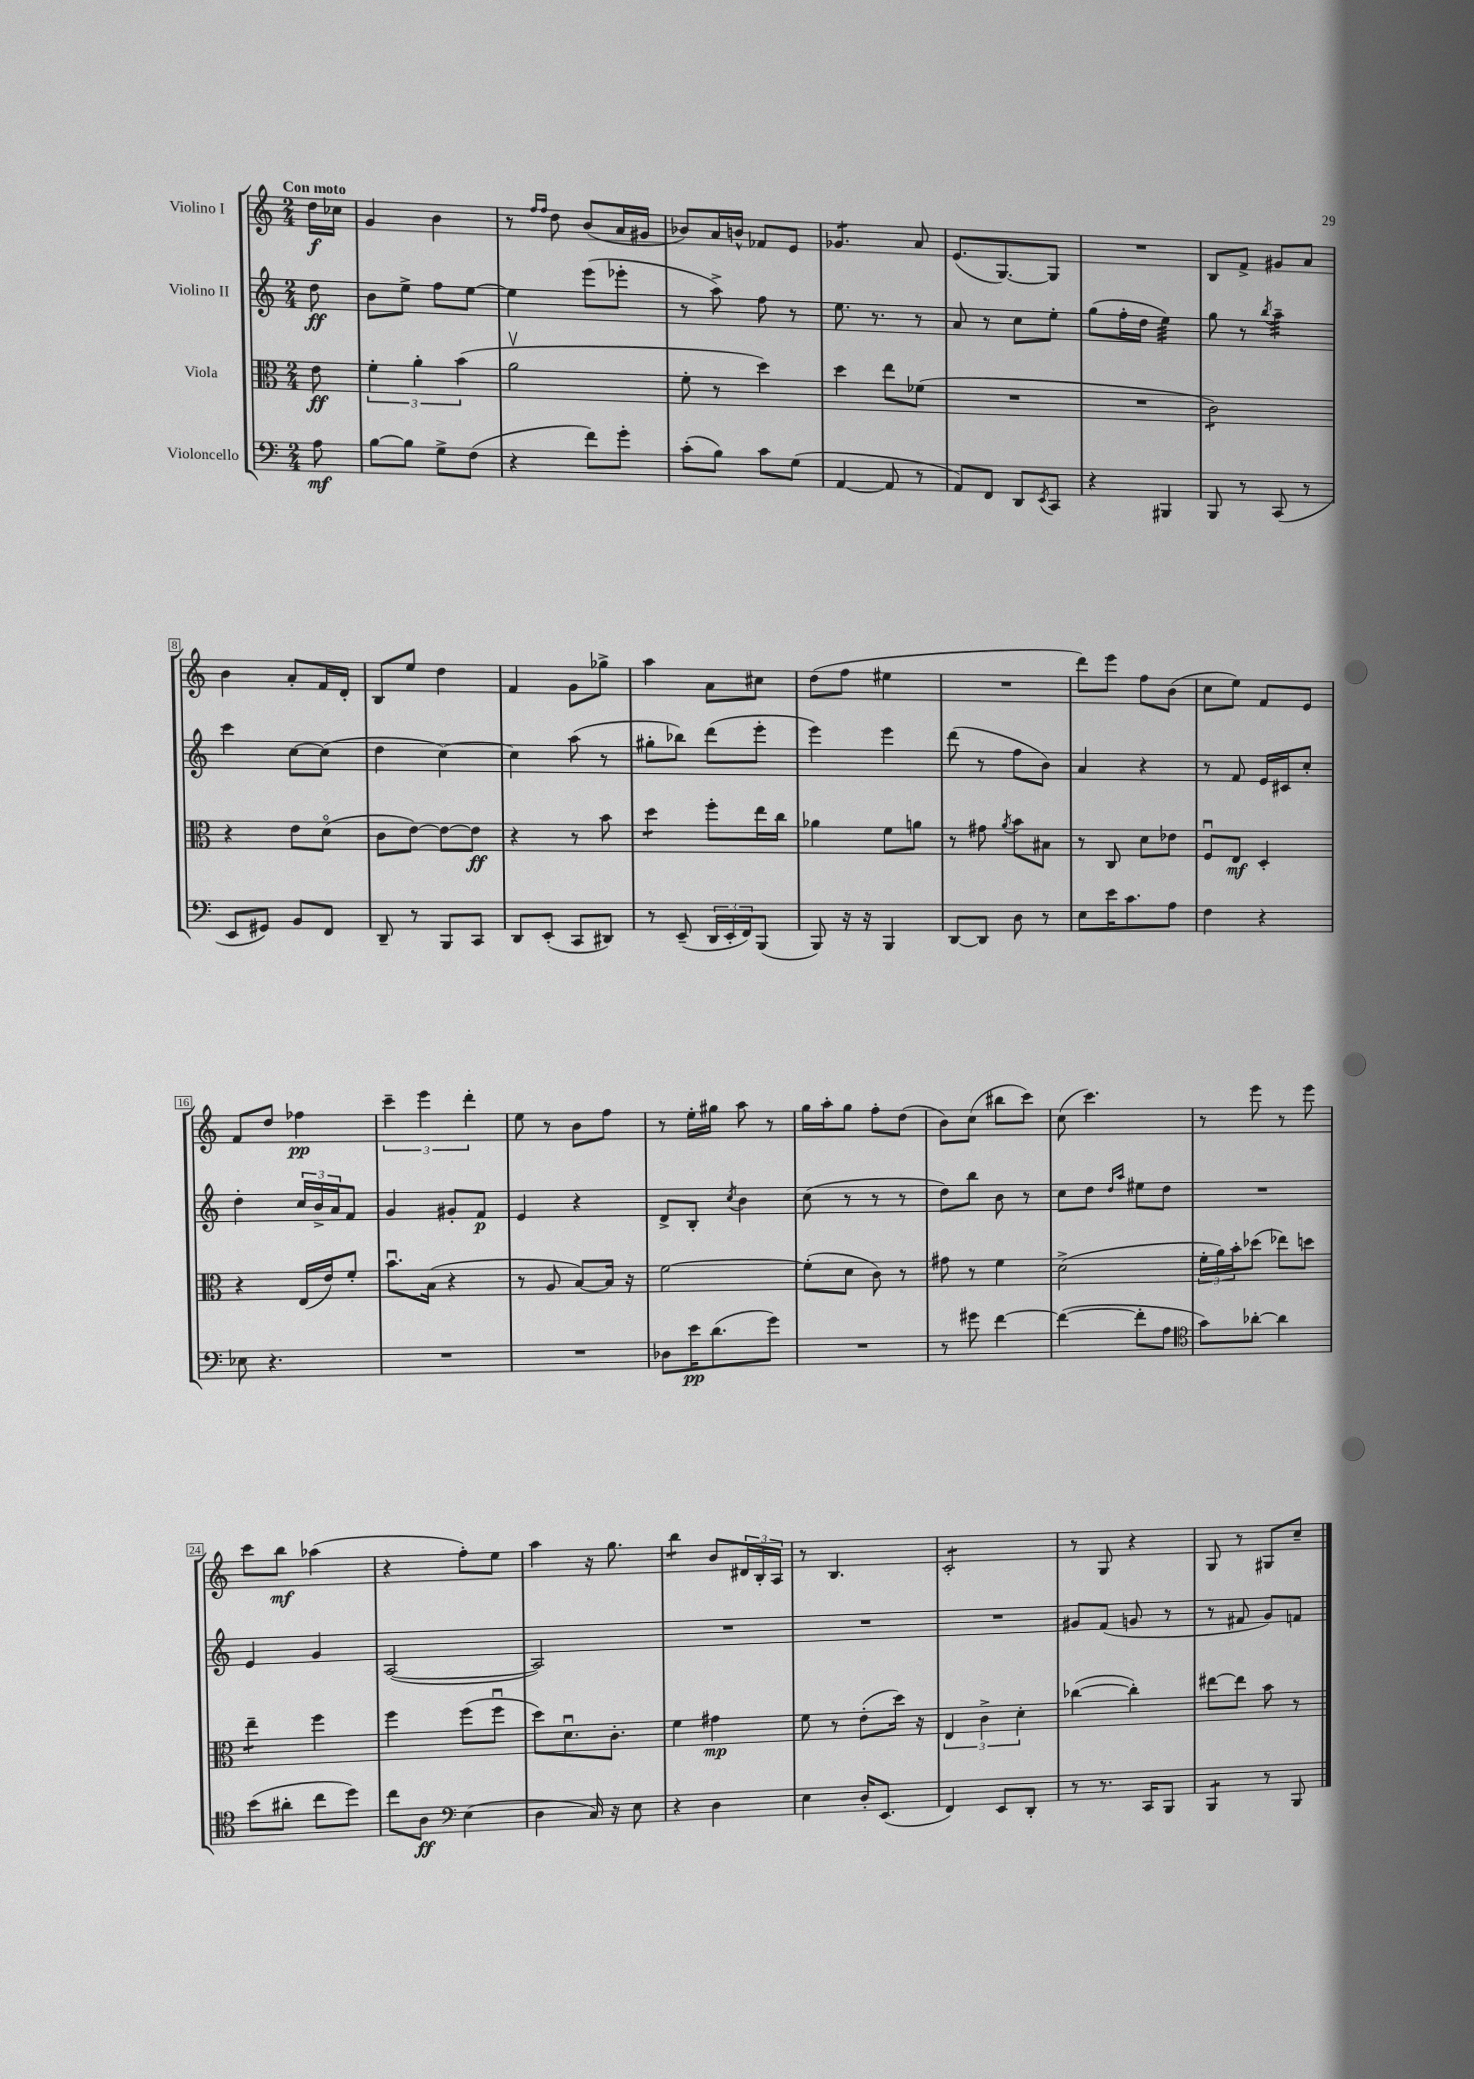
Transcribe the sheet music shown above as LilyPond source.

<<
\new StaffGroup <<
\new Staff = "s0" \with { instrumentName = "Violino I" } {
    \clef treble \key c \major \numericTimeSignature \time 2/4 \partial 8 \tempo "Con moto"
    d''16\f ces''16 |
    g'4 b'4 |
    r8 \grace { f''16 f''16 } d''8 b'8( a'16 gis'16 |
    bes'8) a'16 b'16-^ fes'8 e'8 |
    ges'4.:8 a'8 |
    e'8.( g8.~) g8 |
    R2 |
    b8 f'8-> gis'8 a'8 |
    b'4 a'8-. f'16 d'16-. |
    b8 e''8 d''4 |
    f'4 g'8 ges''8-> |
    a''4 a'8 cis''8 |
    d''8( f''8 eis''4 |
    R2 |
    d'''8) e'''8 f''8 b'8( |
    c''8 e''8) f'8 e'8 |
    f'8 d''8 fes''4\pp |
    \tuplet 3/2 { c'''4-- e'''4 d'''4-. } |
    e''8 r8 b'8 f''8 |
    r8 e''16-. gis''16 a''8 r8 |
    g''16 a''16-. g''8 f''8-. d''8( |
    b'8) c''8( bis''8 c'''8) |
    c''8( c'''4.) |
    r8 e'''8 r8 e'''8 |
    c'''8 b''8\mf aes''4( |
    r4 f''8-.) e''8 |
    a''4 r16 g''8. |
    b''4:8 b'8 \tuplet 3/2 { dis'16 b16-. a16 } |
    r8 b4. |
    c'2:8-. |
    r8 g8 r4 |
    g8 r8 gis8 c''8-- \bar "|." |
}
\new Staff = "s1" \with { instrumentName = "Violino II" } {
    \clef treble \key c \major \numericTimeSignature \time 2/4 \partial 8
    d''8\ff |
    b'8 e''8-> f''8 e''8~ |
    e''4 e'''8( ees'''8-. |
    r8 a''8->) f''8 r8 |
    e''8. r8. r8 |
    a'8 r8 c''8 e''8-. |
    g''8( f''16-. d''16 e''4:32) |
    g''8 r8 \acciaccatura { b''8 } a''4:32-- |
    c'''4 c''8~ c''8( |
    d''4 c''4~) |
    c''4 a''8( r8 |
    gis''8-. bes''8) d'''8( e'''8-. |
    e'''4) e'''4 |
    d'''8( r8 f''8 b'8) |
    a'4 r4 |
    r8 f'8 e'16 cis'16 c''8-. |
    d''4-. \tuplet 3/2 { c''16 b'16-> a'16 } f'8 |
    g'4 gis'8-. f'8\p |
    e'4 r4 |
    d'8-> b8-. \acciaccatura { c''8 } b'4 |
    c''8( r8 r8 r8 |
    d''8) b''8 b'8 r8 |
    c''8 d''8 \grace { d''16 a''16 } eis''8 d''8 |
    R2 |
    e'4 g'4 |
    a2~( |
    a2) |
    R2 |
    R2 |
    R2 |
    gis'8 f'8( g'8 r8 |
    r8 fis'8 g'8) f'8 \bar "|." |
}
\new Staff = "s2" \with { instrumentName = "Viola" } {
    \clef alto \key c \major \numericTimeSignature \time 2/4 \partial 8
    e'8\ff |
    \tuplet 3/2 { f'4-. a'4-. b'4( } |
    a'2\upbow |
    f'8-. r8 d''4) |
    d''4 e''8 fes'8( |
    R2 |
    R2 |
    c'2:8) |
    r4 e'8 d'8\flageolet( |
    c'8 e'8~) e'8~ e'8\ff |
    r4 r8 b'8 |
    d''4:8 f''8-. e''16 c''16 |
    aes'4 f'8 a'8 |
    r8 gis'8 \acciaccatura { a'8 } b'8 bis8 |
    r8 c8 d'8 ees'8 |
    f8\downbow e8\mf d4-. |
    r4 e16( e'16) f'8-. |
    b'8.\downbow b16( r4 |
    r8 a8 b8~) b16 r16 |
    f'2~ |
    f'8-.( d'8 c'8) r8 |
    gis'8 r8 f'4 |
    d'2->( |
    \tuplet 3/2 { f'16-. a'16) b'16-. } des''8( ees''8) d''8 |
    e''4:8-- f''4 |
    f''4 f''8( f''8\downbow |
    d''8) d'8.\downbow c'8.-. |
    f'4 gis'4\mp |
    f'8 r8 e'8-.( d''16) r16 |
    \tuplet 3/2 { e4 c'4-> d'4-. } |
    ces''4~( ces''4-.) |
    eis''8~ eis''8 b'8 r8 \bar "|." |
}
\new Staff = "s3" \with { instrumentName = "Violoncello" } {
    \clef bass \key c \major \numericTimeSignature \time 2/4 \partial 8
    a8\mf |
    b8~ b8 g8-> f8( |
    r4 f'8) g'8-. |
    c'8-.( b8) c'8 g8( |
    a,4~ a,8 r8 |
    a,8) f,8 d,8 \acciaccatura { e,8 } c,8 |
    r4 bis,,4 |
    b,,8 r8 c,8( r8 |
    e,8 gis,8) b,8 f,8 |
    d,8-- r8 b,,8 c,8 |
    d,8 e,8-.( c,8 dis,8) |
    r8 e,8--( \tuplet 3/2 { d,16 e,16-. f,16) } b,,8( |
    b,,8) r16 r16 b,,4 |
    d,8~ d,8 d8 r8 |
    e8 e'16 c'8. a8 |
    f4 r4 |
    ees8 r4. |
    R2 |
    R2 |
    des8 e'16\pp d'8.( g'8) |
    R2 |
    r8 gis'8 f'4~ |
    f'4~( f'8-. a8 |
    \clef tenor g'8) aes'8~-. aes'4 |
    b'8( ais'8-. c''8 d''8) |
    c''8 a8\ff \clef bass e4( |
    d4 c16) r16 e8 |
    r4 d4 |
    e4 d16-. e,8.( |
    f,4) e,8 d,8-. |
    r8 r8. c,16 b,,8 |
    b,,4:8 r8 b,,8 \bar "|." |
}
>>
>>
\layout { \context { \Score \override BarNumber.stencil = #(make-stencil-boxer 0.1 0.3 ly:text-interface::print) } }
